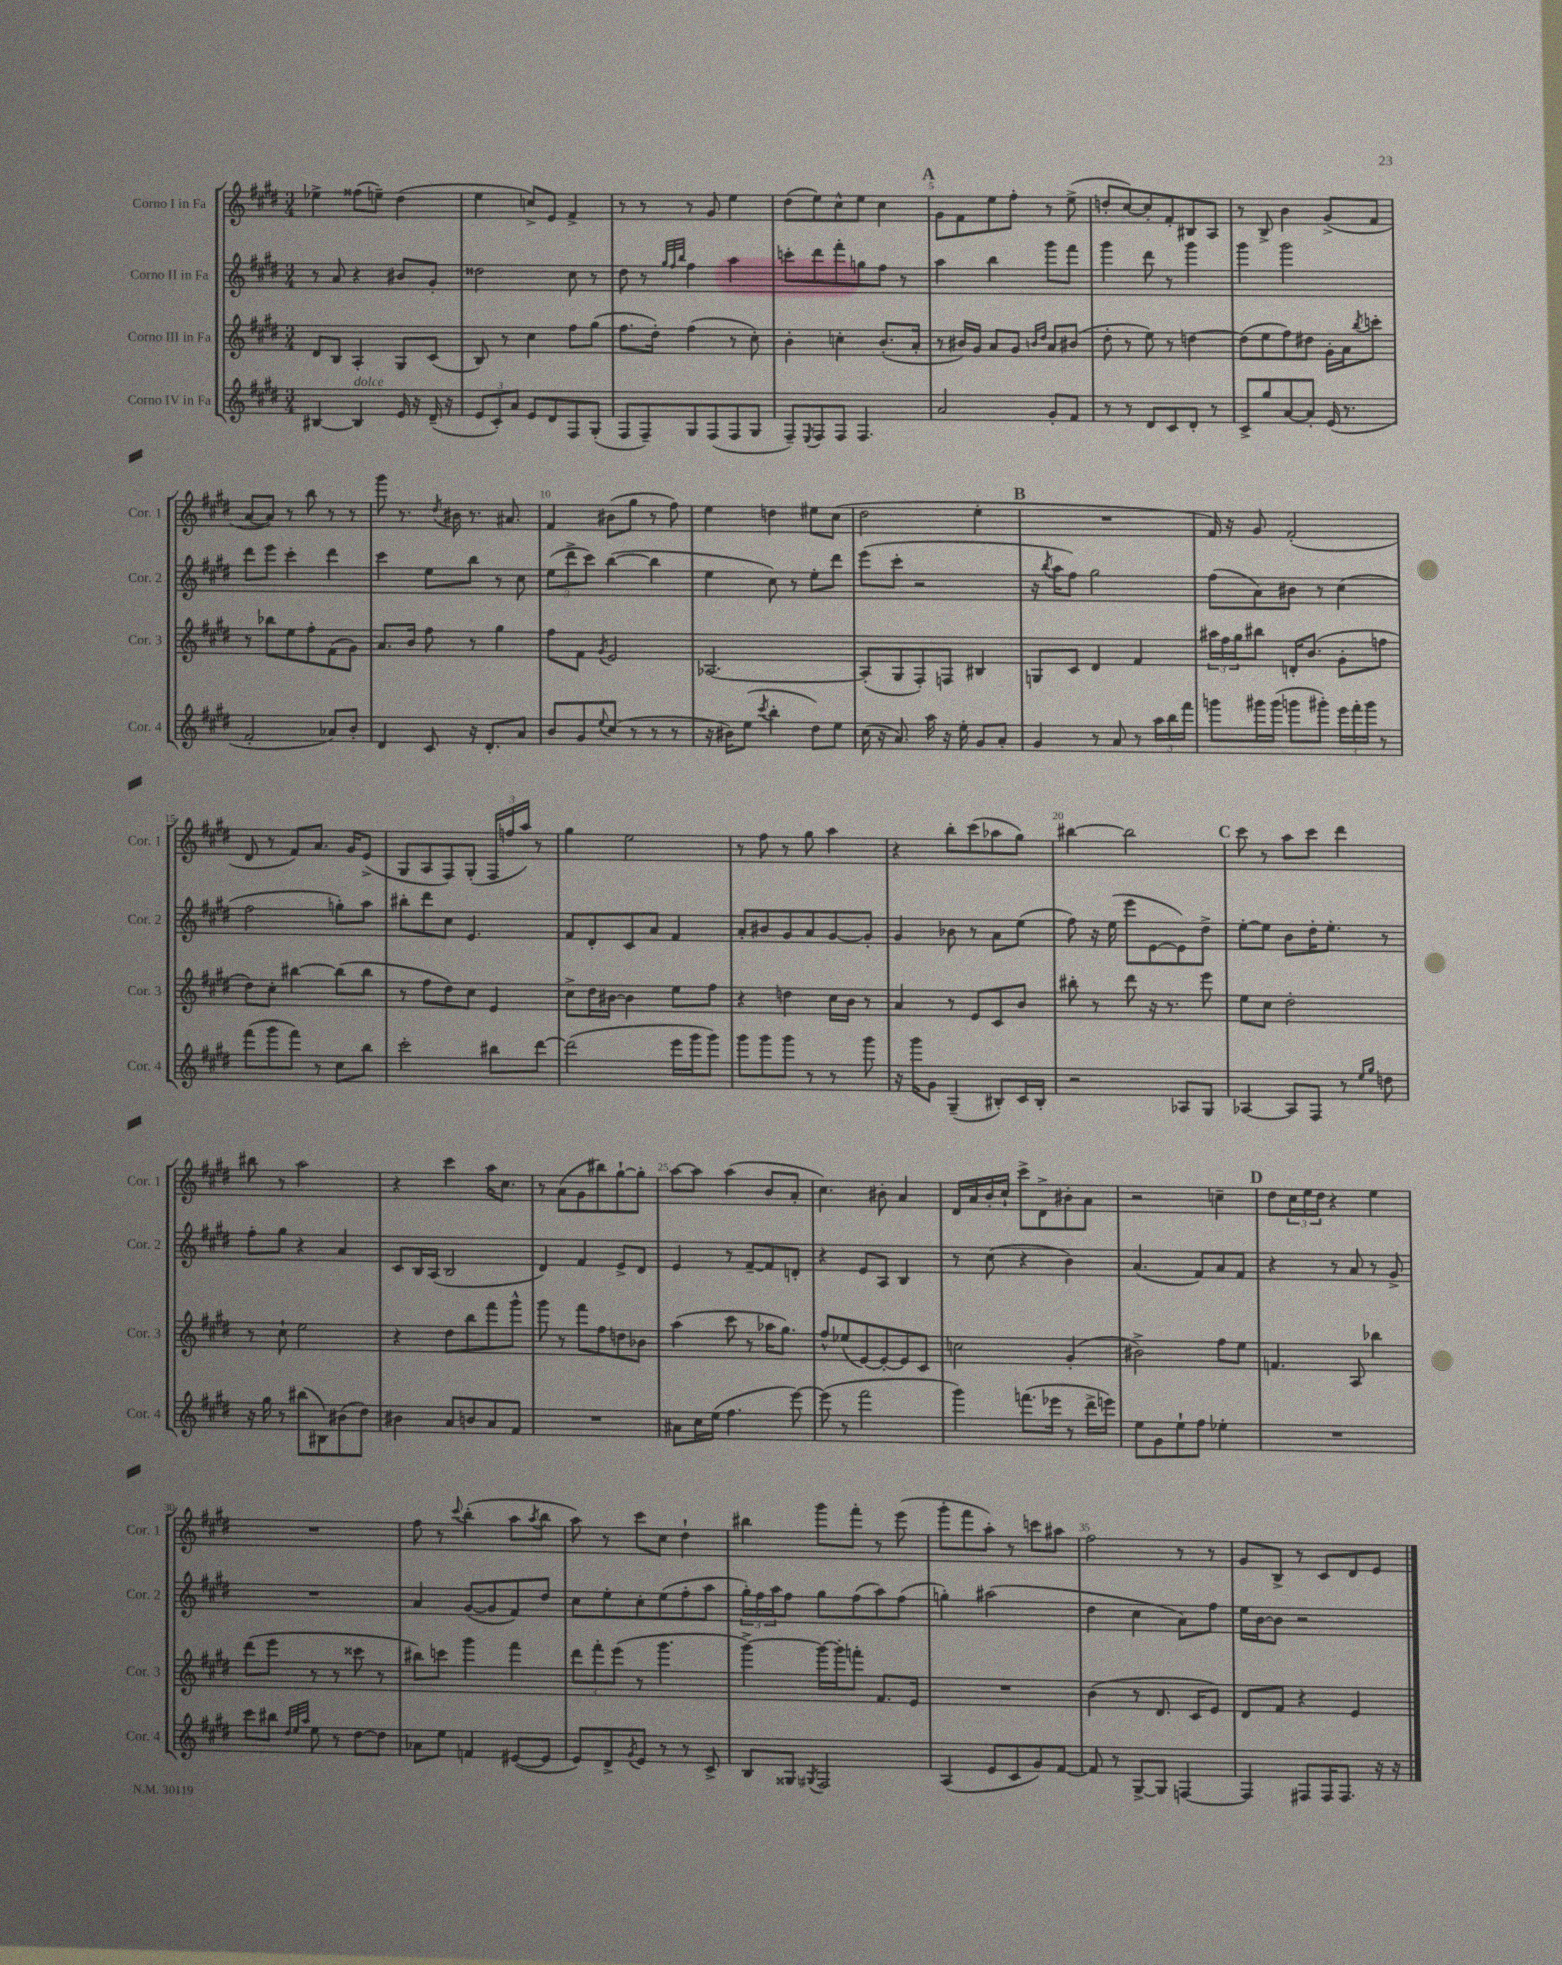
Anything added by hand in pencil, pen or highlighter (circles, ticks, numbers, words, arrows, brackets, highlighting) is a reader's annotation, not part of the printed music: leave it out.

**kern	**kern	**kern	**kern
*staff4	*staff3	*staff2	*staff1
*clefG2	*clefG2	*clefG2	*clefG2
*k[f#c#g#d#]	*k[f#c#g#d#]	*k[f#c#g#d#]	*k[f#c#g#d#]
*M3/4	*M3/4	*M3/4	*M3/4
[4B#/	8d#/L	8r	4ee-^\
.	8B/J	8a/	.
4B#/]	4A'/	4r	(8ff##\L
.	.	.	8ee~\J)
16e/	8G#/L	8b#/L	(4dd#\
16r	.	.	.
(16d#~/	(8c#/J	8g#'/J	.
16r	.	.	.
=	=	=	=
12e/L	8B/)	2dd##\	4ee\
12c#'/)	.	.	.
.	8r	.	.
12a/J	.	.	.
8e/L	4cc#\	.	8cc^/L)
8d#/	.	.	8e/J
8F#/	8ff#\L	8cc#\	4f#^/
(8G#'/J	(8gg#\J	8r	.
=	=	=	=
8F#/L	8.ff#\L	8dd#\	8r
8F#~/)	.	8r	8r
.	16dd#'\Jk)	.	.
.	.	32qqgg#/LLL	.
.	.	32qqff#/	.
.	.	32qqbb/JJJ	.
8G#/	(4ff#\	4ff#\	8r
(8F#/	.	.	8g#/
8F#/	8r	4aa\	4ee\
8G#/J	8cc#'\)	.	.
=	=	=	=
8F#~/L)	4b'\	8ccc'\L	(8dd#\L
8qE/	.	.	.
8F#/	.	8ddd#\	8ee\)
8F#/J	4cc'\	8fff#'\	8cc#^^\
4.F#/	.	8gg\	8ee\J
.	(8.b'/L	8ff#\J	4cc#\
.	.	8r	.
.	16a'/Jk	.	.
=	=	=	=
2a/	8r	4aa\	8g#\L
.	16b#/LL)	.	8f#\
.	16g#/JJ	.	.
.	8a/L	4bb\	8ee\
.	8g#/J	.	8ff#'\J
.	16qqb/LL	.	.
.	16qqdd#/JJ	.	.
8g#'/L	8a/L	8ggg#\L	8r
8f#/J	(8b#/J	8fff#\J	(8ee^\
=	=	=	=
8r	8dd#'\	4ggg#\	8dd'/L
8r	8r	.	[8cc#/)
8d#/L	8ee\)	8ddd#\	8cc#'/]
8c#/	8r	8r	8f#'/
8d#'/J	[4dd\	4ggg#\	8B#/
8r	.	.	8A/J
=	=	=	=
8c#^/L	(8dd\]L	4ggg#\	8r
8gg#/	8ee\	.	8B^/
[8a/	8ff#\)	2ggg#\	4b\
8a'/]J	8dd#\J	.	.
(16e/	16g#'\LL	.	(8g#^/L
8.r	16a\J	.	.
.	8qbb/	.	.
.	8ccc'\J	.	8f#/J
=	=	=	=
2f#'/	8r	8ddd#\L	[8a/L
.	8bb-\L	8eee\J	8a/]J)
.	8ee\	4ccc#'\	8r
.	8ff#'\	.	8bb\
8a-/L)	(8f#\	4ddd#\	8r
8b'/J	8g#\J)	.	8r
=	=	=	=
4d#/	8.a/L	4ccc#\	8ggg#\
.	.	.	8.r
.	16b/Jk	.	.
8c#/	8ff#\	8ee\L	.
.	.	.	8qdd#/
.	.	.	16b#\
16r	8r	8bb\J	8.r
8.d#'/L	.	.	.
.	4gg#\	8r	.
.	.	.	8.a#/
8a/J	.	8cc#\	.
=	=	=	=
8b/L	8ff#\L	(12ee\L	4f#/
.	.	12ddd#^\	.
8g#/	8f#\J	.	.
.	.	12ccc#\J)	.
8qqee/	8qg#/	.	.
(8cc#/J	2e/	([4bb\	(8b#\L
8r	.	.	8gg#\J
8r	.	4bb\]	8r
8r	.	.	8ff#\)
=	=	=	=
16r	[2.A-/	4ee\	4ee\
16b#\LK)	.	.	.
(8ee\J	.	.	.
8qccc#/	.	.	.
4bb'\	.	8cc#\)	4dd\
.	.	8r	.
8dd#\L)	.	8ee'\L	8ee#\L
8ee\J	.	8ddd#\J	(8cc#\J
=	=	=	=
(16cc#\	(8A-'/]L	(8eee\L	2dd#\
16r	.	.	.
8.a/)	8G#/	8ccc#'\J	.
.	8F#'/)	2r	.
16aa\	.	.	.
16r	8F/J	.	.
16ee'\	.	.	.
8g#/L	4B#/	.	4ee'\
8a'/J	.	.	.
=	=	=	=
4g#/	8G/L	16r	2.r
.	.	8qbb/	.
.	.	16aa\LK	.
.	8c#/J	8ff#\J)	.
8r	4d#/	2gg#\	.
8a/	.	.	.
8r	4f#/	.	.
24aa\LL	.	.	.
24bb\	.	.	.
24fff#\JJ	.	.	.
=	=	=	=
8ggg\L	24aa#\LL	(8ff#\L	16f#/)
.	24ff#\	.	.
.	.	.	16r
.	24gg#\J	.	.
16ggg#\L	8bb#\J	8a\)	8g#/
(16ggg#\JJ	.	.	.
8ggg\L	16d'/LK	8b#\J	(2f#'/
.	(8.b/J	.	.
8ggg#'\J)	.	8r	.
24eee\LL	8g#'\L	(4cc#\	.
24fff#'\	.	.	.
24ggg#\JJ	.	.	.
8r	8ff\J	.	.
=	=	=	=
(8fff#\L	8dd#\L)	2ff#\	8d#/
8ggg#\	8cc#'\J	.	8r
8fff#\J)	[4bb#\	.	8f#/L)
8r	.	.	8.a/J
8cc#\L	(8bb#\]L	8gg'\L)	.
.	.	.	16g#/LK
8bb\J	8bb#\J	8aa\J	(8e^/J
=	=	=	=
2ccc#'\	8r	8bb#'\L	8G#/L
.	8ff#\L	8ddd#\	8A/
.	8dd#\)	8cc#\J	8F#/)
.	8cc#\J	4.e/	(8G#'/J
8bb#\L	4e/	.	24F#/LL
.	.	.	24ff/
.	.	.	24aa/JJ)
[8ddd#\J	.	.	8r
=	=	=	=
(2ddd#\]	8cc#^\L	8f#/L	4gg#\
.	16dd#\L	8d#'/	.
.	[16b#\JJ	.	.
.	4b#\]	8c#/	2ee\
.	.	8a/J	.
16eee\LL	8ee\L	4f#/	.
16ggg#\J	.	.	.
8ggg#\J)	8ff#\J	.	.
=	=	=	=
8ggg#\L	4r	8a'/L	8r
8ggg#\	.	8b#/	8ff#\
8ggg#\J	4dd\	8g#/	8r
8r	.	8a/	8gg#\
8r	16cc#\LL	[8g#/	4aa\
.	16b\JJ	.	.
8ggg#\	8r	8g#'/]J	.
=	=	=	=
16r	4a/	4g#/	4r
16ggg#\LK	.	.	.
8g#\J	.	.	.
(4G#~/	8r	8b-\	8bb'\L
.	8e/L	8r	(8ccc#\
8B#'/L)	8c#/	8a\L	8aa-\
16c#/L	8b/J	(8ee\J	8gg#\J)
16B#'/JJ	.	.	.
=	=	=	=
2r	8bb#'\	8ff#\)	[4bb#\
.	8r	16r	.
.	.	(16ee\	.
.	8ddd#\	8eee\L	2bb#\]
.	16r	[8e\	.
.	8.r	.	.
8A-/L	.	8e\])	.
8G#/J	8eee\	8dd#^\J	.
=	=	=	=
[4A-/	8ee\L	[8ee'\L	8ccc#\
.	8cc#\J	8ee\]J	8r
8A-/]L	2dd#'\	8b\L	8aa\L
8F#/J	.	16dd#'\K	8ccc#\J
.	.	8.ee'\J	.
8r	.	.	4ddd#\
16qqee/LL	.	.	.
16qqgg#/JJ	.	.	.
8dd\	.	8r	.
=	=	=	=
16r	8r	8ff#'\L	8bb#\
16gg#\	.	.	.
8r	8cc#`\	8gg#\J	8r
(8bb#\L	2ee\	4r	2aa\
8B#\)	.	.	.
(8b#\	.	4a/	.
8dd#\J)	.	.	.
=	=	=	=
4b#\	4r	8c#/L	4r
.	.	16B/L	.
.	.	(16A/JJ	.
8a/L	8dd#\L	2B/	4ccc#\
8b/	8bb\	.	.
8a/	8fff#\	.	16aa\LK
.	.	.	8.cc#\J
8f#/J	8ggg#^^\J	.	.
=	=	=	=
2.r	8ggg#\	4d#/)	8r
.	8r	.	(8a\L
.	8fff#\L	4f#/	8g#\
.	8ff#\	.	8bb#\)
.	8dd\	8e^/L	[8gg#`\
.	8b-\J	8d#/J	8gg#'\]J
=	=	=	=
8a#\L	(4aa\	4e/	[8aa\L
16cc#\L	.	.	8aa\]J
(16ee\JJ	.	.	.
4.ff#\	8ccc#\	8r	(4aa\
.	8r	[8f#~/L	.
.	16aa-\LK	8f#/]	8b/L
.	8.gg#\J)	.	.
[8eee\)	.	8d'/J	8a'/J
=	=	=	=
(8eee\]	8ff#^^/L	4r	4.cc#\)
8r	(8ee-/	.	.
2fff#\	[8e/)	8e/L	.
.	8e'/_	8A/J	8b#'\
.	8e/]	4B/	4a/
.	8c#/J	.	.
=	=	=	=
4ggg#\)	2cc\	8r	16d#/LL
.	.	.	16a/
.	.	(8cc#\	16b'/
.	.	.	16cc#`/JJ
(8.fff\L	.	4r	8ccc#^\L
.	.	.	8d#^\
16eee-\Jk	.	.	.
8r	(4g#'/	4b\)	8b#'\
16ddd#^\LL	.	.	8a\J
16eee\JJ)	.	.	.
=	=	=	=
8ee\L	2b#^\)	(4.a/	2r
8g#\	.	.	.
8ee`\	.	.	.
8ff#\J	.	8f#/L)	.
4ee-'\	8ff#\L	8a/	4cc~\
.	8ee\J	8f#/J	.
=	=	=	=
2.r	4.f/	4r	8dd#\L
.	.	.	24cc#\L
.	.	.	24ee\
.	.	.	24dd#\JJ
.	.	8r	4r
.	8A/	8a/	.
.	4bb-\	8r	4ee\
.	.	8g#^/	.
=	=	=	=
8ccc#\L	(8ddd#\L	2.r	2.r
8bb#\J	8eee\J	.	.
32qqdd#/LLL	.	.	.
32qqee/	.	.	.
32qqaa/JJJ	.	.	.
8ee\	8r	.	.
8r	8r	.	.
[8dd#\L	8ccc##\	.	.
8dd#\]J	8r	.	.
=	=	=	=
8a-\L	8bb#\L)	4a/	8ff#\
8ee\J	8ccc\J	.	8r
.	.	.	8qqccc#/
4f/	4ggg#\	([8g#/L	(4bb'\
.	.	8g#/]	.
([8e#/L	4fff#\	8f#/)	8aa\L
.	.	.	8qaa/
8e#/]J	.	8dd#/J	8bb\J
=	=	=	=
8e/L)	12ddd#\L	8cc#\L	8aa\)
.	12fff#'\	.	.
8d#^/	.	8ee'\	8r
.	(12eee\J	.	.
8qg#/	.	.	.
8e/J	8r	8cc#'\	8ccc#\L
8r	4.ggg#\	(8ee\	8cc#\J
8r	.	8ff#'\	4dd#`\
8c#^/	.	8aa\J	.
=	=	=	=
8B/L	[4ggg#^\)	24gg#'\LL)	4bb#\
.	.	24ff#\	.
.	.	24aa\J	.
8G##/J	.	8ff#\J	.
8qG#/	.	.	.
2F#/	16ggg#\_LL	8gg#\L	8ggg#\L
.	16ggg#'\]J	.	.
.	8fff'\J	(8ff#\	8fff#'\J
.	8.f#/L	8aa\)	8r
.	.	(8ff#\J	(8eee\
.	16e/Jk	.	.
=	=	=	=
(4A/	2.r	4gg'\)	8ggg#'\L
.	.	.	8fff#\
8e/L	.	(2aa#\	8aa'\J)
8c#/	.	.	8r
8g#/)	.	.	8ccc\L
[8f#/J	.	.	8aa#\J
=	=	=	=
8f#/]	(4b\	4dd#\	2ff#\
8r	.	.	.
[8G#^/L	8r	4cc#\	.
8G#/]J	8.d#/	.	.
[4F/	.	8a\L)	8r
.	16c#/LK	.	.
.	8e/J)	8ff#\J	8r
=	=	=	=
4F/]	8d#/L	16ee\LL	8g#/L
.	.	[16b\J	.
.	8f#/J	8b\]J	8B^/J
8F#/L	4r	2r	8r
16F#/K	.	.	8c#/L
8.F#/J	.	.	.
.	4e/	.	8d#/
16r	.	.	8e/J
16r	.	.	.
==	==	==	==
*-	*-	*-	*-
